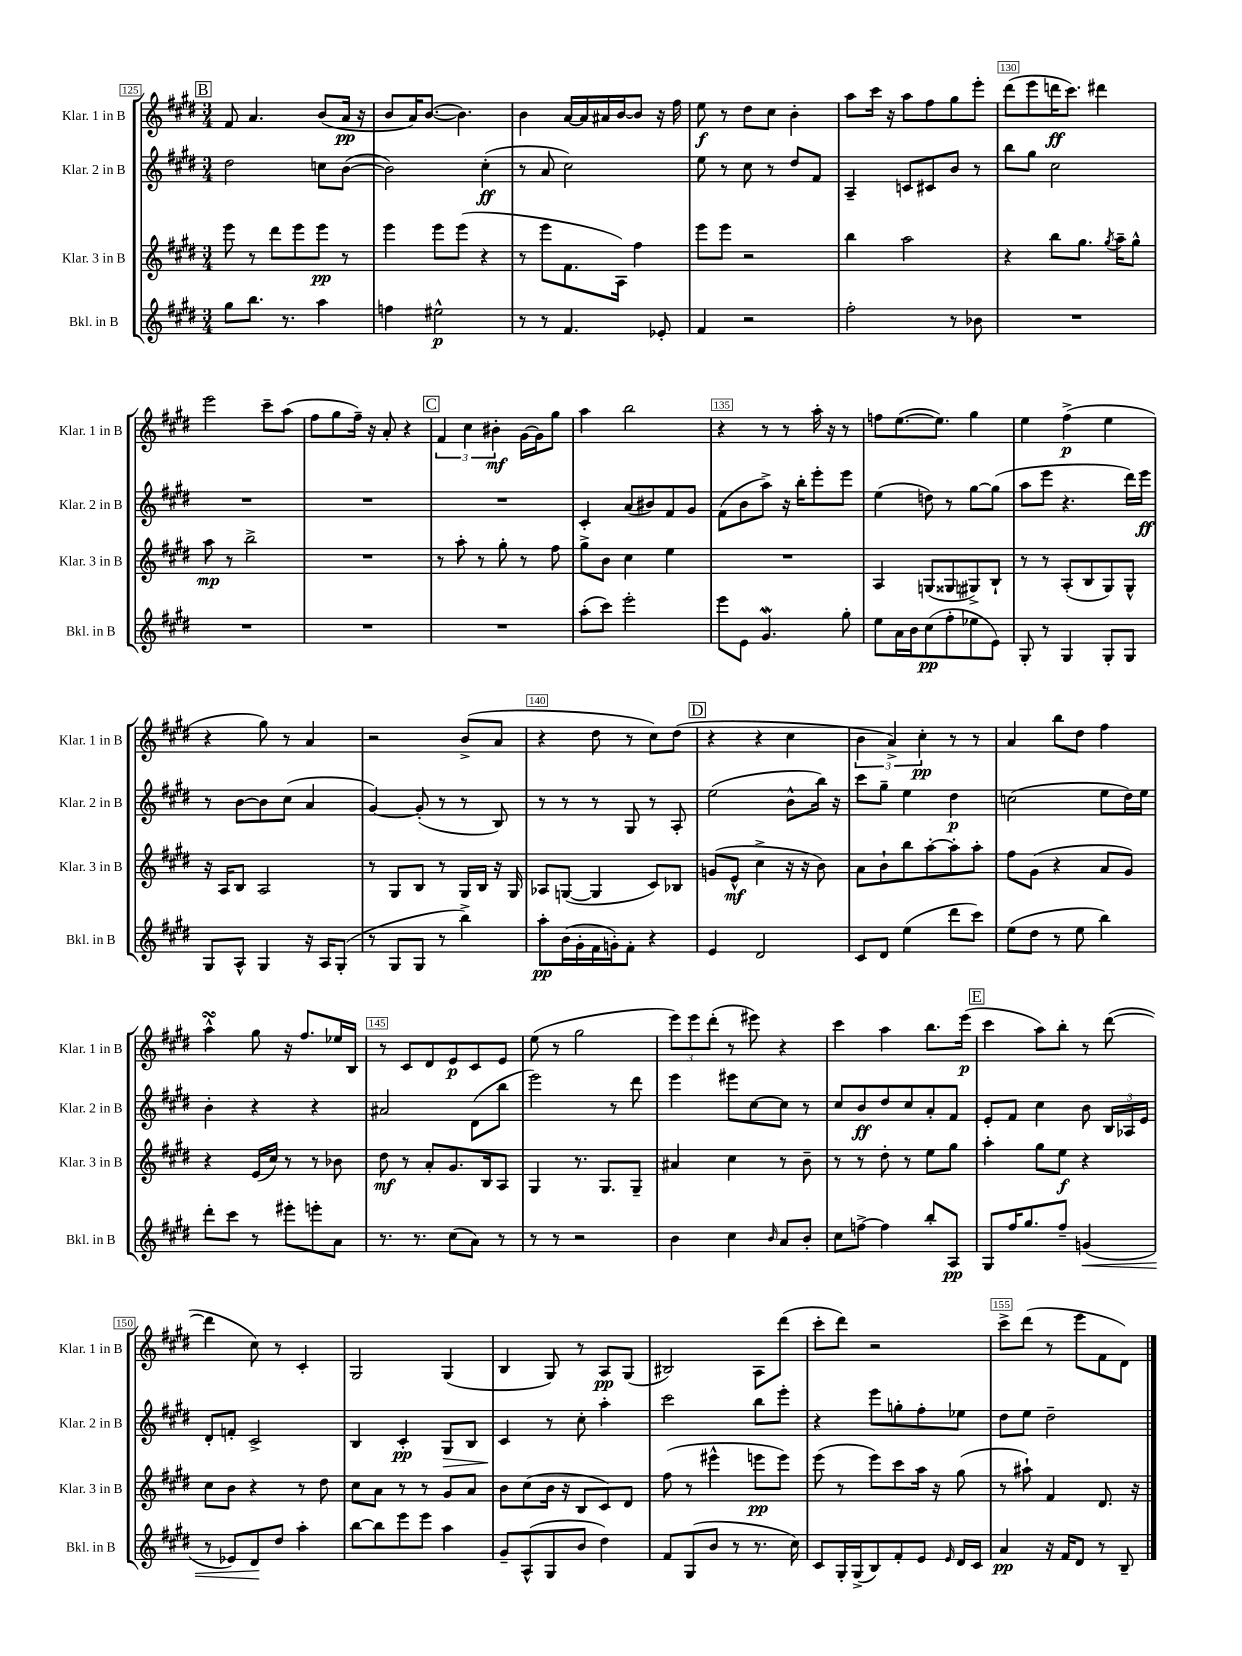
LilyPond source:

<<
\new StaffGroup <<
\new Staff = "s0" \with { instrumentName = "Klar. 1 in B" shortInstrumentName = "Klar. 1 in B" } {
    \clef treble \key e \major \numericTimeSignature \time 3/4
    \autoBeamOff \mark \markup { \box "B" } fis'8 a'4. b'8[( a'16]\pp r16 |
    b'8[ a'16) b'8.]~( b'4.) |
    b'4 a'16[~ a'16 ais'16 b'16~ b'8] r16 fis''16 |
    e''8\f r8 dis''8[ cis''8] b'4-. |
    a''8[ cis'''16] r16 a''8[ fis''8 gis''8 e'''8]-. |
    dis'''8[( e'''8 d'''16\ff cis'''8.]) dis'''4 |
    e'''2 cis'''8[-- a''8]( |
    fis''8[ gis''8 fis''16]--) r16 a'8-. r4 |
    \mark \markup { \box "C" } \tuplet 3/2 { fis'4 cis''4 bis'4-.\mf } gis'16[~ gis'16 gis''8] |
    a''4 b''2 |
    r4 r8 r8 a''16-. r16 r8 |
    f''8[ e''8.~( e''8.]) gis''4 |
    e''4 fis''4->\p( e''4 |
    r4 gis''8) r8 a'4 |
    r2 b'8[->( a'8] |
    r4 dis''8 r8 cis''8[) dis''8]( |
    \mark \markup { \box "D" } r4 r4 cis''4 |
    \tuplet 3/2 { b'4 a'4->) cis''4-.\pp } r8 r8 |
    a'4 b''8[ dis''8] fis''4 |
    a''4-^\turn gis''8 r16 fis''8.[ ees''16 b16] |
    r8 cis'8[ dis'8 e'8\p cis'8 e'8] |
    e''8( r8 gis''2 |
    \tuplet 3/2 { e'''8[) e'''8 dis'''8]-.( } r8 eis'''8) r4 |
    cis'''4 a''4 b''8.[ e'''16]\p( |
    \mark \markup { \box "E" } cis'''4 a''8[) b''8]-. r8 dis'''8~( |
    dis'''4 cis''8) r8 cis'4-. |
    gis2 gis4( |
    b4 gis8) r8 a8[\pp gis8]( |
    bis2) a8[ dis'''8]( |
    cis'''8[-. dis'''8]) r2 |
    cis'''8[-> dis'''8]( r8 e'''8[ fis'8 dis'8]) \bar "|." |
}
\new Staff = "s1" \with { instrumentName = "Klar. 2 in B" shortInstrumentName = "Klar. 2 in B" } {
    \clef treble \key e \major \numericTimeSignature \time 3/4
    \autoBeamOff \mark \markup { \box "B" } dis''2 c''8[ b'8]~( |
    b'2) cis''4-.\ff( |
    r8 a'8 cis''2) |
    e''8 r8 cis''8 r8 dis''8[ fis'8] |
    a4-- c'8[ cis'8 b'8] r8 |
    b''8[ gis''8] cis''2 |
    R2. |
    R2. |
    \mark \markup { \box "C" } R2. |
    cis'4-. a'8[( bis'8) fis'8 gis'8] |
    fis'8[( b'8 a''8]->) r16 b''16[-. e'''8-. e'''8] |
    e''4( d''8) r8 gis''8[~ gis''8]( |
    a''8[ e'''8] r4. dis'''16[) e'''16]\ff |
    r8 b'8[~ b'8 cis''8]( a'4 |
    gis'4~) gis'8-.( r8 r8 b8) |
    r8 r8 r8 gis8 r8 a8-. |
    \mark \markup { \box "D" } e''2( b'8[-^ b''16]) r16 |
    cis'''8[ gis''8]-- e''4 dis''4\p |
    c''2( e''8[ dis''16) e''16] |
    b'4-. r4 r4 |
    ais'2 dis'8[( b''8] |
    e'''2) r8 dis'''8 |
    e'''4 eis'''8[ cis''8~ cis''8] r8 |
    cis''8[ b'8\ff dis''8 cis''8 a'8-. fis'8] |
    \mark \markup { \box "E" } e'8[-. fis'8] cis''4 b'8 \tuplet 3/2 { b16[ aes16 e'16] } |
    dis'8[-. f'8]-. cis'2-> |
    b4 cis'4-.\pp gis8[\> b8] |
    cis'4\! r8 cis''8-. a''4-. |
    cis'''2 b''8[ e'''8]-. |
    r4 e'''8[ g''8-. fis''8-. ees''8] |
    dis''8[ e''8] dis''2-- \bar "|." |
}
\new Staff = "s2" \with { instrumentName = "Klar. 3 in B" shortInstrumentName = "Klar. 3 in B" } {
    \clef treble \key e \major \numericTimeSignature \time 3/4
    \autoBeamOff \mark \markup { \box "B" } e'''8 r8 dis'''8[ e'''8 e'''8]\pp r8 |
    e'''4 e'''8[ e'''8]( r4 |
    r8 e'''8[ fis'8. a16]) fis''4 |
    e'''8[ e'''8] r2 |
    b''4 a''2 |
    r4 b''8[ gis''8.] \acciaccatura { gis''8 } a''16[-- gis''8]-^ |
    a''8\mp r8 b''2-> |
    R2. |
    \mark \markup { \box "C" } r8 a''8-. r8 gis''8-. r8 fis''8 |
    gis''8[-> b'8] cis''4 e''4 |
    R2. |
    a4 g8[( gisis8 gis8->) b8]-! |
    r8 r8 a8[-.( b8 gis8) gis8]-^ |
    r16 a16[ b8] a2 |
    r8 gis8[ b8] r8 gis16[ b16] r16 gis16 |
    aes8[ g8]~( g4 cis'8[) bes8] |
    \mark \markup { \box "D" } g'8[( e'8]-^\mf cis''4-> r16 r16 b'8) |
    a'8[ b'8-! b''8 a''8~-. a''8-. a''8]-. |
    fis''8[ gis'8]( r4 a'8[ gis'8]) |
    r4 e'16[( cis''16]) r8 r8 bes'8 |
    dis''8\mf r8 a'8[-. gis'8. b16 a8] |
    gis4 r8. gis8.[ gis8]-- |
    ais'4 cis''4 r8 b'8-- |
    r8 r8 dis''8-. r8 e''8[ gis''8] |
    \mark \markup { \box "E" } a''4-. gis''8[ e''8]\f r4 |
    cis''8[ b'8] r4 r8 dis''8 |
    cis''8[ a'8] r8 r8 gis'8[ a'8] |
    b'8[ cis''8( b'16] r16 b8[ cis'8) dis'8] |
    fis''8( r8 eis'''4-^ e'''8[\pp e'''8]) |
    e'''8( r8 e'''8[) cis'''8 a''16] r16 gis''8( |
    r8 ais''8-!) fis'4 dis'8. r16 \bar "|." |
}
\new Staff = "s3" \with { instrumentName = "Bkl. in B" shortInstrumentName = "Bkl. in B" } {
    \clef treble \key e \major \numericTimeSignature \time 3/4
    \autoBeamOff \mark \markup { \box "B" } gis''8[ b''8.] r8. a''4 |
    f''4 eis''2-^\p |
    r8 r8 fis'4. ees'8-. |
    fis'4 r2 |
    fis''2-. r8 bes'8 |
    R2. |
    R2. |
    R2. |
    \mark \markup { \box "C" } R2. |
    a''8[-.( cis'''8]) e'''2-. |
    e'''8[ e'8] gis'4.\mordent gis''8-. |
    e''8[ a'16 b'16 cis''8\pp( fis''8-. ees''8 e'8]) |
    gis8-. r8 gis4 gis8[-. gis8] |
    gis8[ a8]-^ gis4 r16 a16[ gis8]-.( |
    r8 gis8[ gis8] r8 b''4->) |
    a''8[-.\pp b'16( gis'16-. fis'16 g'16-.) fis'8]-. r4 |
    \mark \markup { \box "D" } e'4 dis'2 |
    cis'8[ dis'8] e''4( dis'''8[ cis'''8]) |
    e''8[( dis''8] r8 e''8 b''4) |
    dis'''8[-. cis'''8] r8 eis'''8[-. e'''8-. a'8] |
    r8. r8. cis''8[( a'8]) r8 |
    r8 r8 r2 |
    b'4 cis''4 \grace { b'16 } a'8[ b'8]-. |
    cis''8[ f''8]~-> f''4 b''8[-. a8]\pp |
    \mark \markup { \box "E" } gis8[ fis''16 gis''8. fis''8]-- g'4\<( |
    r8 ees'8[) dis'8\! dis''8] a''4-. |
    b''8[~ b''8 e'''8 e'''8] a''4 |
    gis'8[-- a8-^( gis8 b'8] dis''4) |
    fis'8[ gis8( b'8] r8 r8. cis''16) |
    cis'8[ gis16-. gis16->( b8) fis'8-. e'8] \grace { e'16 } dis'16[ cis'16] |
    a'4\pp r16 fis'16[ dis'8] r8 b8-- \bar "|." |
}
>>
>>
\layout { \context { \Score currentBarNumber = #125 \override BarNumber.break-visibility = ##(#f #t #t) barNumberVisibility = #(every-nth-bar-number-visible 5) \override BarNumber.stencil = #(make-stencil-boxer 0.1 0.3 ly:text-interface::print) } }
